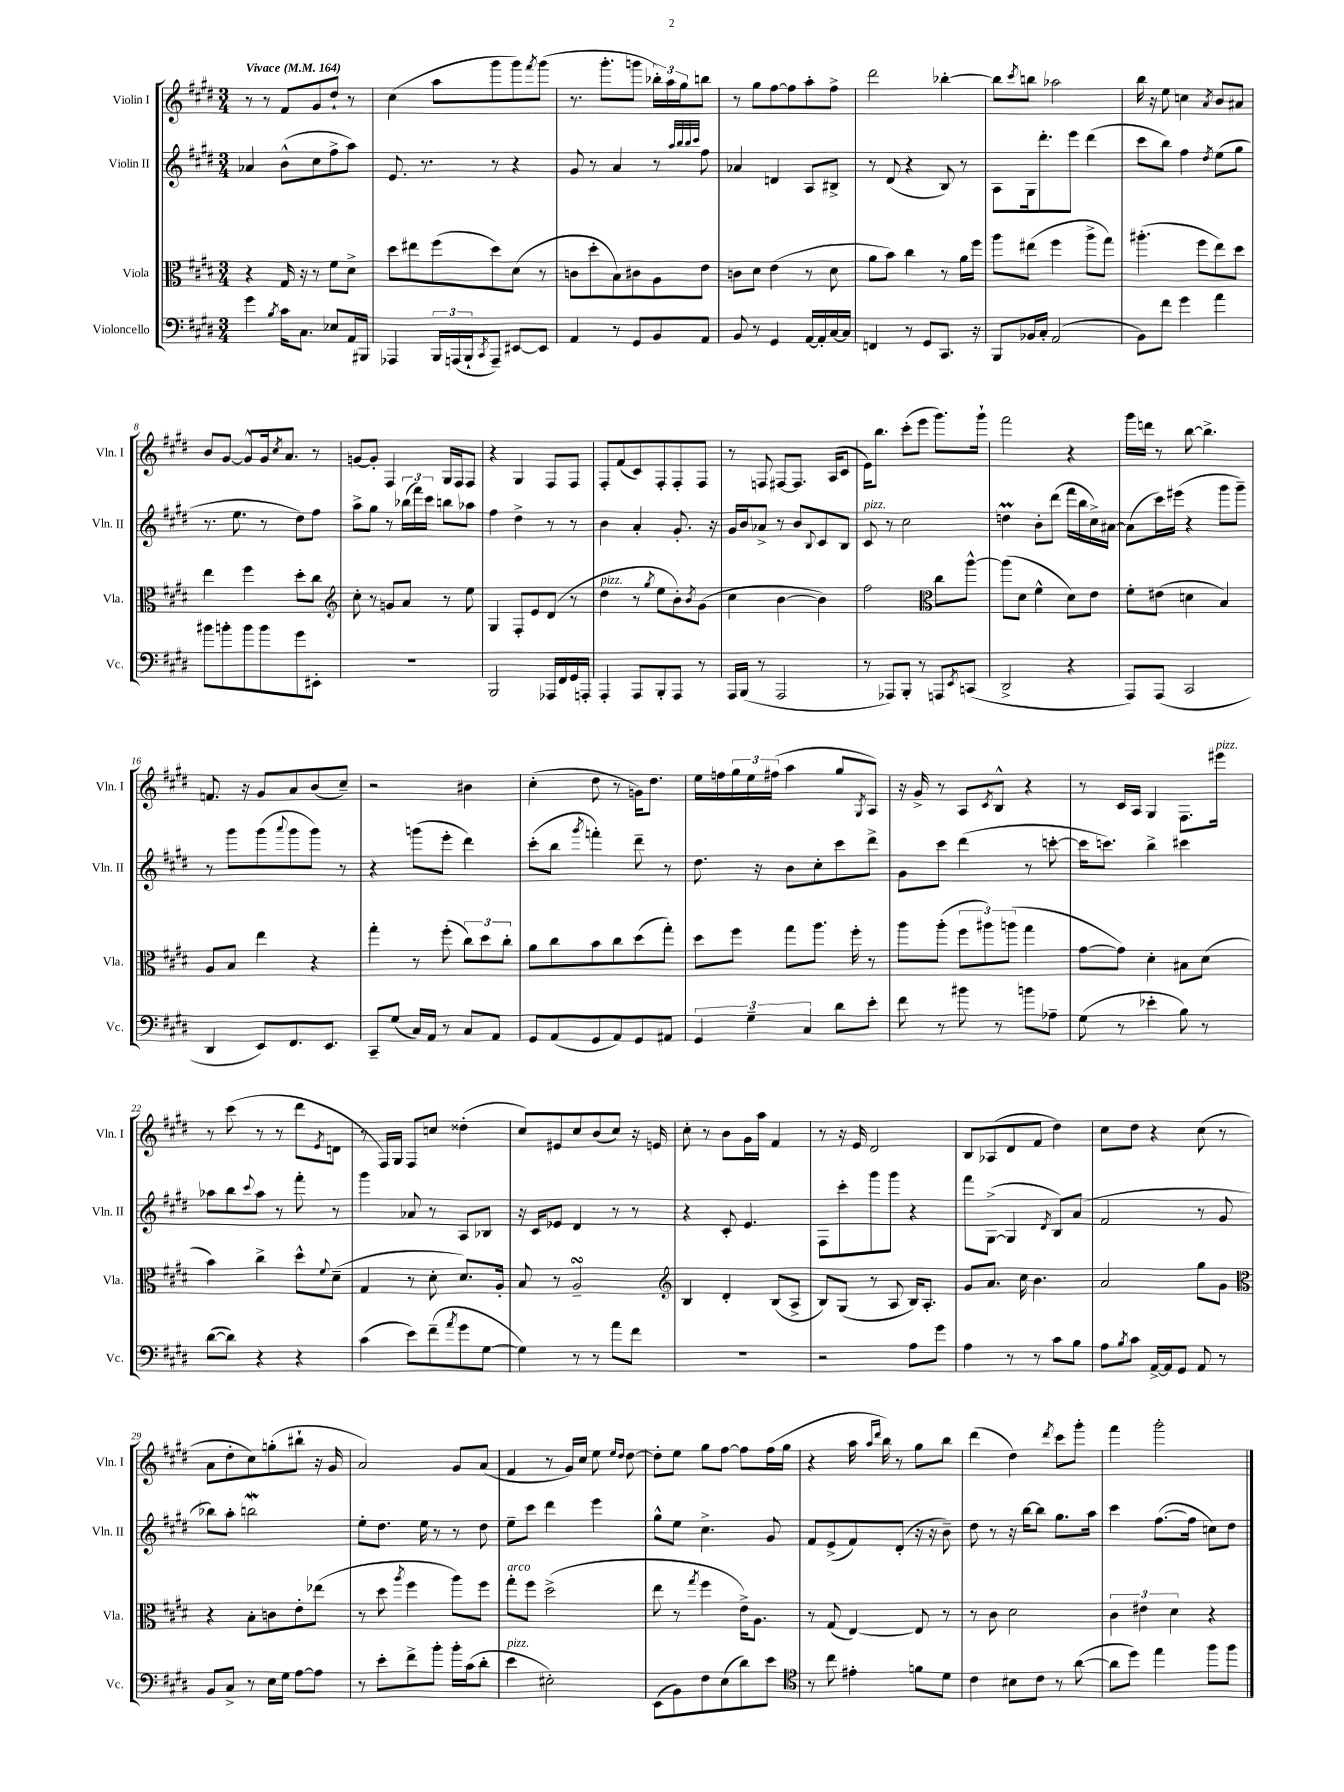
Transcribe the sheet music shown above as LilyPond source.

<<
\new StaffGroup <<
\new Staff = "s0" \with { instrumentName = "Violin I" shortInstrumentName = "Vln. I" } {
    \clef treble \key e \major \numericTimeSignature \time 3/4 \tempo "Vivace" 4 = 164
    r8 r8 fis'8 gis'8 dis''8-! r8 |
    cis''4( a''8 gis'''8 gis'''8) \acciaccatura { fis'''8 } gis'''8( |
    r8. gis'''8.-. g'''8 \tuplet 3/2 { bes''16-.) a''16 gis''16 } b''8 |
    r8 gis''8 fis''8~ fis''8 a''8-. fis''8-> |
    dis'''2 bes''4~-. |
    bes''8 \acciaccatura { cis'''8 } b''8 aes''2 |
    b''16 r16 e''8 c''4 \acciaccatura { a'8 } b'8 ais'8 |
    b'8 gis'8~ gis'8-^ gis'16 \acciaccatura { cis''8 } a'8. r8 |
    g'8~ g'8-. fis4 gis16 fis16 fis8 |
    r4 gis4 fis8 fis8 |
    fis8-. fis'8( cis'8) fis8-. fis8-. fis8 |
    r8 f8 fis8~ fis8. a16( cis'8 |
    e'16) b''8. cis'''8-.( e'''8 gis'''8.) gis'''16-! |
    fis'''2 r4 |
    gis'''16 d'''16 r8 b''8~ b''4.-> |
    f'8. r16 gis'8 a'8 b'8( cis''8--) |
    r2 bis'4 |
    cis''4-.( dis''8 r8 g'16) dis''8. |
    e''16 f''16 \tuplet 3/2 { gis''16 e''16 fis''16( } a''4 gis''8 \acciaccatura { gis8 } a8) |
    r16 gis'16-> r8 a8 \acciaccatura { cis'8 } b8-^ r4 |
    r8 cis'16 a16 gis4 fis8. eis'''16^\markup { \italic "pizz." } |
    r8 cis'''8( r8 r8 dis'''8 \acciaccatura { e'8 } d'8 |
    r8 fis16) gis16 fis8 c''8 disis''4-.( |
    cis''8) eis'8 cis''8 b'8( cis''8) r16 e'16 |
    cis''8-. r8 b'8 gis'16 a''16 fis'4 |
    r8 r16 e'16 dis'2 |
    b8 aes8( dis'8 fis'8 dis''4) |
    cis''8 dis''8 r4 cis''8( r8 |
    a'8 dis''8-. cis''8) g''8-.( bis''8-! r16 gis'16 |
    a'2) gis'8 a'8( |
    fis'4 r8 gis'16) cis''16 e''8 \grace { e''16 dis''16 } dis''8~ |
    dis''8-. e''8 gis''8 fis''8~ fis''8 fis''16( gis''16 |
    r4 a''16 \grace { a''16 dis'''16 } b''16) r8 gis''8 b''8 |
    dis'''4( dis''4) \acciaccatura { dis'''8 } cis'''8 gis'''8-. |
    fis'''4 gis'''2-. \bar "|." |
}
\new Staff = "s1" \with { instrumentName = "Violin II" shortInstrumentName = "Vln. II" } {
    \clef treble \key e \major \numericTimeSignature \time 3/4
    aes'4 b'8-^( cis''8 fis''8-> a''8) |
    e'8. r8. r8 r4 |
    gis'8 r8 a'4 r8 \grace { a''32 b''32 b''32 cis'''32 } fis''8 |
    aes'4 d'4 a8 bis8-> |
    r8 dis'8( r4 b8) r8 |
    a8 gis16 dis'''8.-. e'''8 dis'''4( |
    cis'''8 b''8) fis''4 \acciaccatura { dis''8 } e''8( gis''8 |
    r8. e''8. r8 dis''8) fis''8 |
    a''8-> gis''8 r8 \tuplet 3/2 { bes''16( fis'''16) cis'''16 } b''8 aes''8 |
    fis''4 dis''4-> r8 r8 |
    b'4 a'4-. gis'8.-. r16 |
    gis'16 b'16 aes'8-> r8 b'8 \appoggiatura { b8 } cis'8 b8 |
    cis'8^\markup { \italic "pizz." } r8 cis''2 |
    d''4\prall b'8-. dis'''8( fis'''16 b''16 cis''16->) ais'16~ |
    ais'8( cis'''16) eis'''16( r4 gis'''8 gis'''8--) |
    r8 gis'''8 gis'''8( \appoggiatura { a'''8 } gis'''8 gis'''8) r8 |
    r4 g'''8( e'''8-. dis'''4) |
    cis'''8-.( b''8 \acciaccatura { gis'''8 } f'''4-.) dis'''8-- r8 |
    dis''8. r16 b'8 cis''8-. cis'''8 dis'''8-> |
    gis'8 cis'''8 dis'''4( r8 c'''8~-. |
    c'''16 c'''8.) b''4-> cis'''4 |
    aes''8 b''8 \appoggiatura { cis'''8 } aes''8 r8 fis'''8-. r8 |
    gis'''4 aes'8 r8 a8 bes8 |
    r16 cis'16 ees'8 dis'4 r8 r8 |
    r4 cis'8-. e'4. |
    fis8 cis'''8-. gis'''8 gis'''8 r4 |
    fis'''8 gis8~->( gis4 \acciaccatura { dis'8 } b8) a'8( |
    fis'2 r8 gis'8 |
    bes''8) a''8-. b''2\mordent |
    e''8-. dis''8. e''16 r8 r8 dis''8 |
    e''8-- cis'''8 dis'''4 e'''4 |
    gis''8-^ e''8 cis''4.-> gis'8 |
    fis'8 e'8->( fis'8) dis'8-.( r16 r16 b'8--) |
    dis''8 r8 r16 b''16~ b''8 gis''8. a''16 |
    cis'''4 fis''8.~( fis''16 c''8) dis''8 \bar "|." |
}
\new Staff = "s2" \with { instrumentName = "Viola" shortInstrumentName = "Vla." } {
    \clef alto \key e \major \numericTimeSignature \time 3/4
    r4 gis16 r16 r8 fis'8 dis'8-> |
    dis''8 eis''8 fis''8( dis''8) dis'8( r8 |
    c'8 dis''8-. b8) cis'8 a8 e'8 |
    c'8 dis'8 e'4( r8 dis'8 |
    a'8 b'8) cis''4 r8 a'16 fis''16 |
    a''8 eis''8( fis''4 a''8-> gis''8) |
    ais''4.-.( fis''8 e''8) dis''8 |
    e''4 fis''4 dis''8-. cis''8 |
    \clef treble cis''8-. r8 g'8 a'8 r8 e''8 |
    gis4 fis8-. e'8 dis'8( r8 |
    dis''4^\markup { \italic "pizz." } r8 \acciaccatura { gis''8 } e''8 b'8-.) \acciaccatura { b'8 } gis'8( |
    cis''4 b'4~ b'4) |
    fis''2 \clef alto cis''8 a''8~-^ |
    a''8( dis'8 fis'4-^ dis'8) e'8 |
    fis'8-. eis'8( d'4 b4) |
    a8 b8 e''4 r4 |
    gis''4-. r8 fis''8-.( \tuplet 3/2 { cis''8) dis''8 cis''8-. } |
    a'8 cis''8 b'8 cis''8 dis''8( gis''8-.) |
    dis''8 fis''8 gis''8 a''8. fis''16-. r8 |
    a''8 a''8-.( \tuplet 3/2 { fis''8 ais''8) a''8( } gis''4 |
    gis'8~ gis'8) dis'4-. bis8 dis'8( |
    b'4) cis''4-> dis''8-^ \appoggiatura { fis'8 } dis'8--( |
    gis4 r8 dis'8-. dis'8.) a16-. |
    b8 r8 a2--\turn |
    \clef treble b4 dis'4-. b8( a8-> |
    b8) gis8( r8 a8 b16) a8.-. |
    gis'8 a'8. cis''16 b'4. |
    a'2 gis''8 gis'8 |
    \clef alto r4 b8-. c'8 e'8-. ees''8( |
    r8 dis''8 \acciaccatura { a''8 } fis''4 a''8) fis''8 |
    gis''8-.^\markup { \italic "arco" } fis''8 dis''2->( |
    e''8 r8 \acciaccatura { gis''8 } fis''4 e'16->) a8. |
    r8 gis8( e4~) e8 r8 |
    r8 cis'8 dis'2 |
    \tuplet 3/2 { cis'4 eis'4 dis'4 } r4 \bar "|." |
}
\new Staff = "s3" \with { instrumentName = "Violoncello" shortInstrumentName = "Vc." } {
    \clef bass \key e \major \numericTimeSignature \time 3/4
    gis'4 \acciaccatura { b8 } cis'16 cis8. ees8 a,16 bis,,16 |
    aes,,4 \tuplet 3/2 { b,,16 a,,16( b,,16-! } \acciaccatura { cis,8 } a,,8--) eis,8~ eis,8 |
    a,4 r8 gis,8 b,8 a,8 |
    b,8 r8 gis,4 a,16~ a,16-. cis16~ cis16 |
    f,4 r8 gis,8 cis,8. r16 |
    b,,8 bes,16 cis16-. a,2( |
    b,8) fis'8 gis'4 a'4 |
    bis'8 b'8-. b'8 b'8 gis'8 eis,8-. |
    R2. |
    b,,2 aes,,16 fis,16 gis,16 a,,16-. |
    a,,4-. a,,8 b,,8-. a,,8 r8 |
    a,,16 b,,16( r8 a,,2 |
    r8 aes,,8) b,,8-. r8 a,,8 \acciaccatura { e,8 } c,8( |
    dis,2-> r4 |
    a,,8) a,,8( cis,2 |
    dis,4 e,8) fis,8. e,8. |
    cis,8-- gis8( cis16) a,16 r8 cis8 a,8 |
    gis,8 a,8( gis,8 a,8) gis,8 ais,8 |
    \tuplet 3/2 { gis,4 gis4-- cis4 } dis'8 e'8-. |
    fis'8 r8 bis'8 r8 b'8 aes8-- |
    gis8( r8 ees'4-. b8) r8 |
    dis'8~( dis'8) r4 r4 |
    cis'4( e'8) fis'8--( \acciaccatura { a'8 } gis'8 gis8~ |
    gis4) r8 r8 a'8 fis'8 |
    R2. |
    r2 a8 gis'8 |
    a4 r8 r8 cis'8 b8 |
    a8 \acciaccatura { b8 } cis'8 a,16~-> a,16 gis,8 a,8 r8 |
    b,8 cis8-> r8 e16 gis16 a8~ a8 |
    r8 e'8-. fis'8-> b'8-. b'16-. cis'16( dis'8-. |
    e'4^\markup { \italic "pizz." } eis2-.) |
    e,8( b,8) fis8 e8( dis'8) e'8 |
    \clef tenor r8 cis''8 eis'4-. f'8 dis'8 |
    cis'4 bis8 cis'8 r8 a'8~( |
    a'8 dis''8) e''4 fis''8 fis''8 \bar "|." |
}
>>
>>
